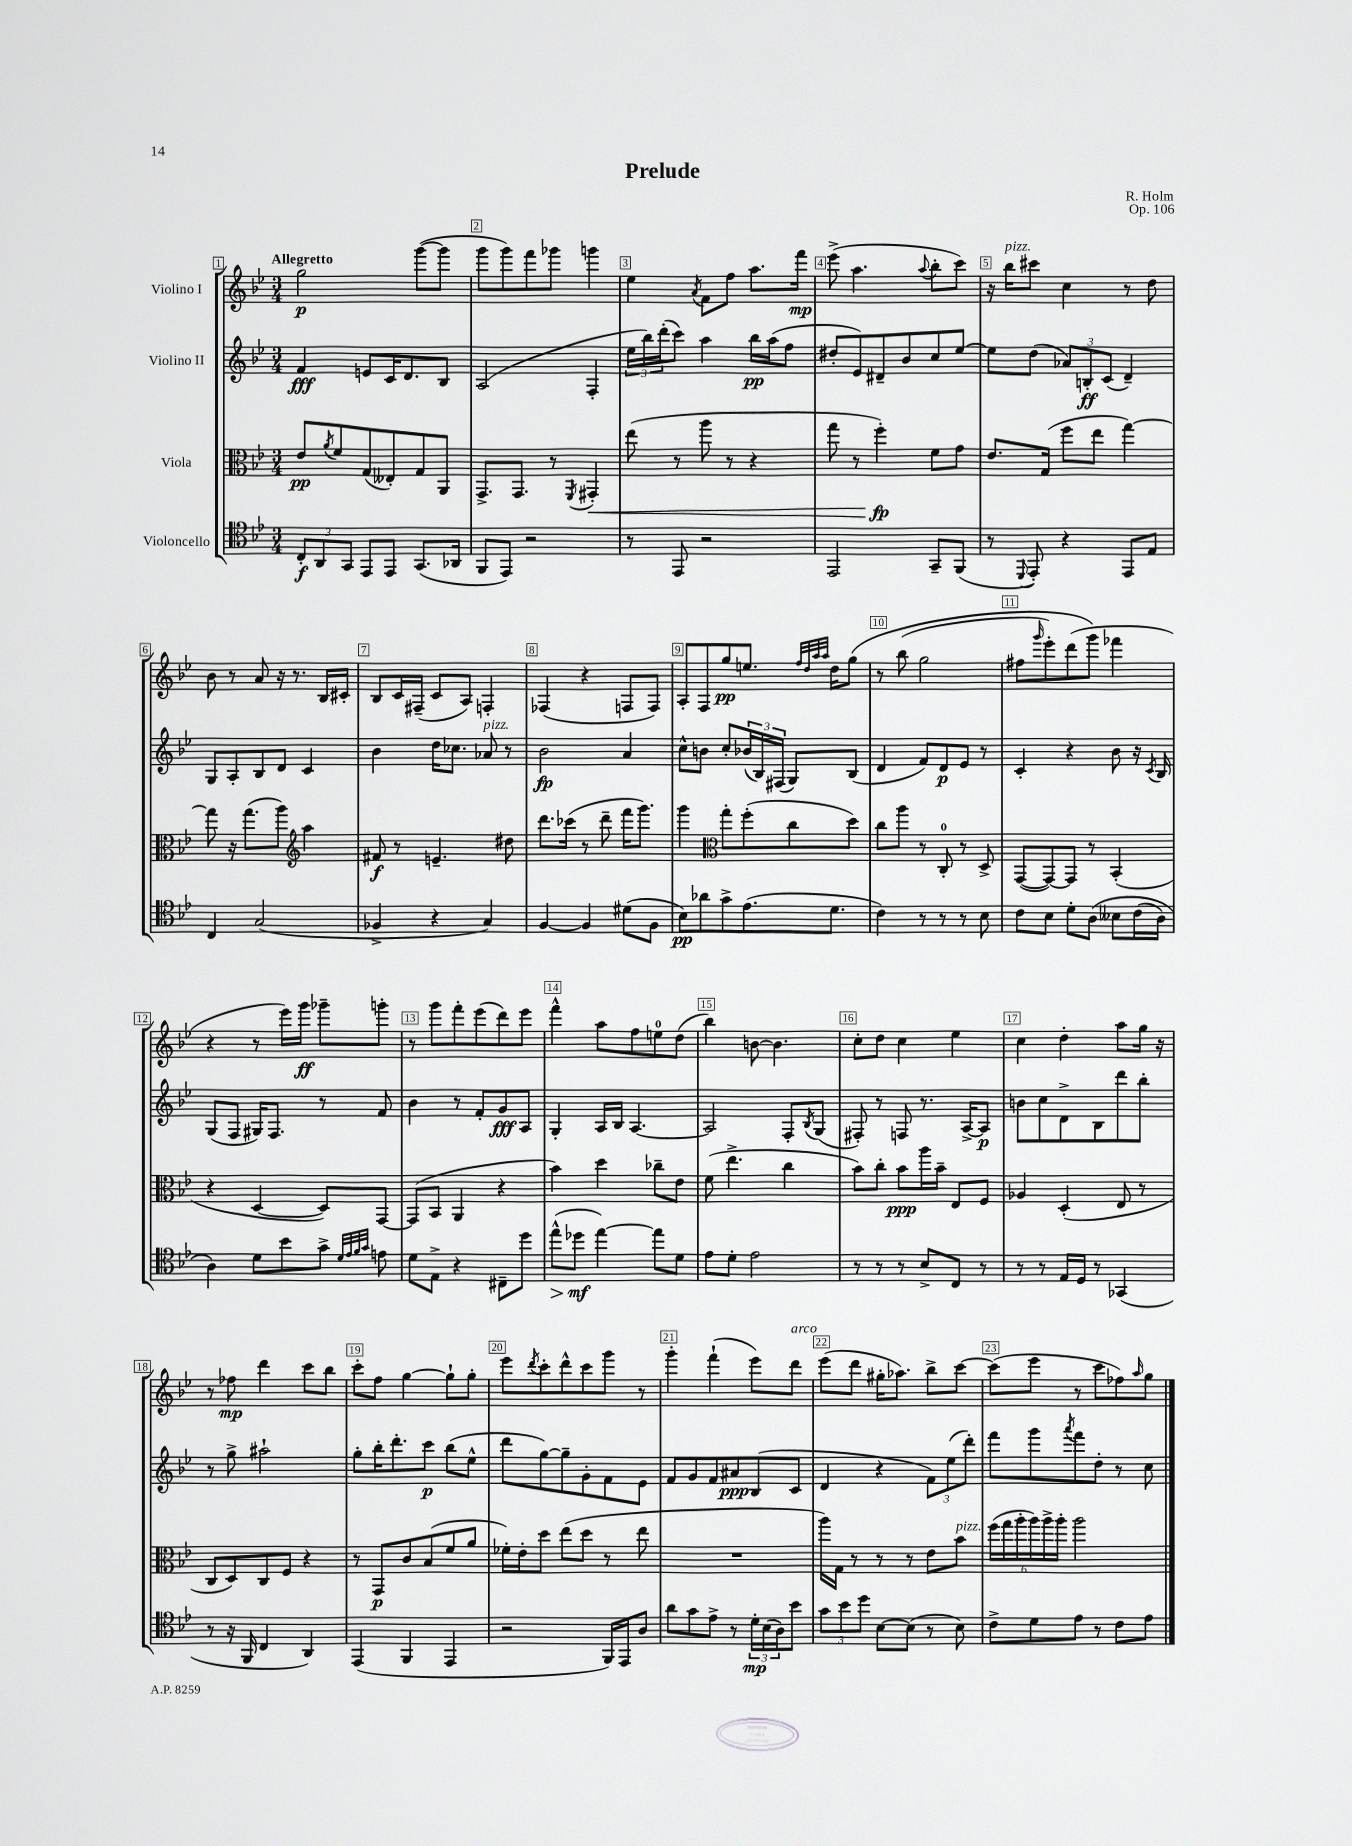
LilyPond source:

\header { title = "Prelude" composer = "R. Holm" opus = "Op. 106" }
<<
\new StaffGroup <<
\new Staff = "s0" \with { instrumentName = "Violino I" } {
    \clef treble \key bes \major \numericTimeSignature \time 3/4 \tempo "Allegretto"
    g''2\p g'''8~( g'''8 |
    g'''8 g'''8) f'''8 ges'''8 g'''4 |
    ees''4 \acciaccatura { a'8 } f'8 f''8 a''8. f'''16\mp |
    ees'''8->( a''4. \appoggiatura { a''8 } bes''8-. c'''8) |
    r16 bes''16^\markup { \italic "pizz." } cis'''8 c''4 r8 d''8 |
    bes'8 r8 a'8 r16 r8. bes16 cis'16-. |
    bes8 c'16 fis16--( c'8 a8) f4-. |
    fes4( r4 f8 f8) |
    a8-. f8 g''8\pp e''8. \grace { f''32 d''32 a''32 a''32 } d''16 g''8\( |
    r8 bes''8( g''2 |
    fis''8 \grace { g'''16 } ees'''8-.) d'''8( g'''8\) fes'''4 |
    r4 r8 ees'''16) g'''16\ff ges'''8-- g'''8-. |
    r8 g'''8 f'''8-. ees'''8( d'''8) ees'''8 |
    f'''4-^ a''8 f''8 e''8-0 d''8( |
    bes''4) b'8~ b'4. |
    c''8-. d''8 c''4 ees''4 |
    c''4 d''4-. a''8 g''16 r16 |
    r8 fes''8\mp d'''4 c'''8 bes''8 |
    c'''8-. f''8 g''4~ g''8-! g''8-. |
    ees'''8 \acciaccatura { d'''8 } c'''8-. d'''8-^ c'''8 g'''8 r8 |
    g'''4-. f'''4-!( ees'''8) d'''8^\markup { \italic "arco" } |
    ees'''8( d'''8 gis''16-. aes''8.) bes''8-> c'''8~ |
    c'''8( ees'''8 r8 c'''8 fes''8) \grace { a''16 } g''8 \bar "|." |
}
\new Staff = "s1" \with { instrumentName = "Violino II" } {
    \clef treble \key bes \major \numericTimeSignature \time 3/4
    f'4\fff e'8 c'16 d'8. bes8 |
    a2( f4-. |
    \tuplet 3/2 { ees''16 bes''16) d'''16-.( } c'''8) a''4 bes''16\pp a''16( f''8 |
    dis''8-. ees'8) dis'8-- bes'8 c''8 ees''8~ |
    ees''8 d''8( \tuplet 3/2 { aes'8) b8-.\ff c'8( } d'4--) |
    g8 a8-. bes8 d'8 c'4 |
    bes'4 d''16 ces''8. aes'8^\markup { \italic "pizz." } r8 |
    bes'2\fp a'4 |
    c''8-^ b'8 c''8-. \tuplet 3/2 { bes'16( bes16) fis16( } g8) bes8( |
    d'4 f'8) d'8\p ees'8 r8 |
    c'4-. r4 bes'8 r16 \acciaccatura { c'8 } bes16 |
    g8( f8 gis16) f8. r8 f'8 |
    bes'4 r8 f'8-. g'8\fff a8 |
    g4-. a16 bes16 a4.~ |
    a2 f8-. \acciaccatura { bes8 } g8( |
    fis8-.) r8 f8 r8. a16~-> a8\p |
    b'8 c''8 d'8-> bes8 d'''8 bes''8-. |
    r8 g''8-> ais''2-! |
    g''8-. bes''16-. d'''8.-. c'''8\p bes''8( ees''8-^ |
    d'''8 g''8~) g''8-- g'8-. f'8 ees'8 |
    f'8 g'8 f'8 ais'8\ppp bes8( c'8 |
    d'4 r4 \tuplet 3/2 { f'8) ees''8( d'''8-.) } |
    f'''8 g'''8 \acciaccatura { a'''8 } f'''8 d''8-. r8 c''8 \bar "|." |
}
\new Staff = "s2" \with { instrumentName = "Viola" } {
    \clef alto \key bes \major \numericTimeSignature \time 3/4
    ees'8\pp \acciaccatura { a'8 } f'8 g8( eeses8-.) g8 a,8 |
    g,8.-> g,8. r8 \acciaccatura { f,8 } gis,4-.\< |
    ees''8( r8 a''8 r8 r4 |
    g''8 r8 f''4-.\fp\!) f'8 g'8 |
    ees'8. g16( f''8 ees''8 g''4~) |
    g''8 r16 g''8.( a''8) \clef treble a''4 |
    fis'8\f r8 e'4.-- dis''8 |
    d'''8. ces'''16( r8 d'''8-- f'''16 g'''8.) |
    g'''4 \clef alto g''8-. f''8-.( c''8 d''8) |
    c''8 a''8 r8 c8-0-. r8 d8-> |
    g,8~( g,8~) g,8 r8 bes,4-.( |
    r4 d4~ d8) g,8~ |
    g,8( bes,8 a,4 r4 |
    bes'4) d''4 ces''8-- ees'8 |
    f'8( ees''4.-> c''4 |
    bes'8) c''8-. bes'8\ppp a''16 bes'16-- ees8 f8 |
    aes4 d4-.( ees8 r8 |
    c8 d8) c8 f8 r4 |
    r8 g,8\p c'8 bes8( f'8 a'8 |
    fes'16-.) ees'16-. d''8 ees''8( d''8 r8 ees''8 |
    R2. |
    a''16) g16 r8 r8 r8 ees'8 bes'8^\markup { \italic "pizz." } |
    \tuplet 6/4 { f''16( g''16 a''16-. a''16) a''16-> a''16-. } a''2 \bar "|." |
}
\new Staff = "s3" \with { instrumentName = "Violoncello" } {
    \clef tenor \key bes \major \numericTimeSignature \time 3/4
    \tuplet 3/2 { c8-.\f a,8 g,8 } ees,8 ees,8 g,8.( aes,16 |
    f,8 ees,8) r2 |
    r8 ees,8 r2 |
    ees,2 g,8-- f,8( |
    r8 \appoggiatura { d,8 } ees,8-.) r4 ees,8 ees8 |
    c4 g2( |
    fes4-> r4 g4) |
    f4~ f4 dis'8( f8 |
    bes8\pp) aes'8 g'8-> ees'8.( d'8. |
    c'4) r8 r8 r8 bes8 |
    c'8 bes8 d'8-. a8\( beses8 c'16( a16) |
    a4\) d'8 bes'8 g'8-> \grace { d'32 ees'32 f'32 g'32 } e'8 |
    d'8 ees8-> r4 cis8-- d''8 |
    ees''8-^\>( des''8\mf\! ees''4~) ees''8 d'8 |
    ees'8 d'8-. ees'2 |
    r8 r8 r8 bes8-> c8 r8 |
    r8 r8 ees16 d16 r8 ges,4( |
    r8 r16 f,16 c4 a,4) |
    ees,4( f,4 ees,4 |
    r2 f,16) ees,16 a8 |
    a'8 g'8 ees'8-> r8 \tuplet 3/2 { d'16-.\mp bes16( a16) } bes'8 |
    \tuplet 3/2 { g'8 bes'8 d''8 } bes8~ bes8( r8 bes8) |
    c'8-> d'8 ees'8 r8 c'8 ees'8 \bar "|." |
}
>>
>>
\layout { \context { \Score \override BarNumber.break-visibility = ##(#f #t #t) barNumberVisibility = #all-bar-numbers-visible \override BarNumber.stencil = #(make-stencil-boxer 0.1 0.3 ly:text-interface::print) } }
